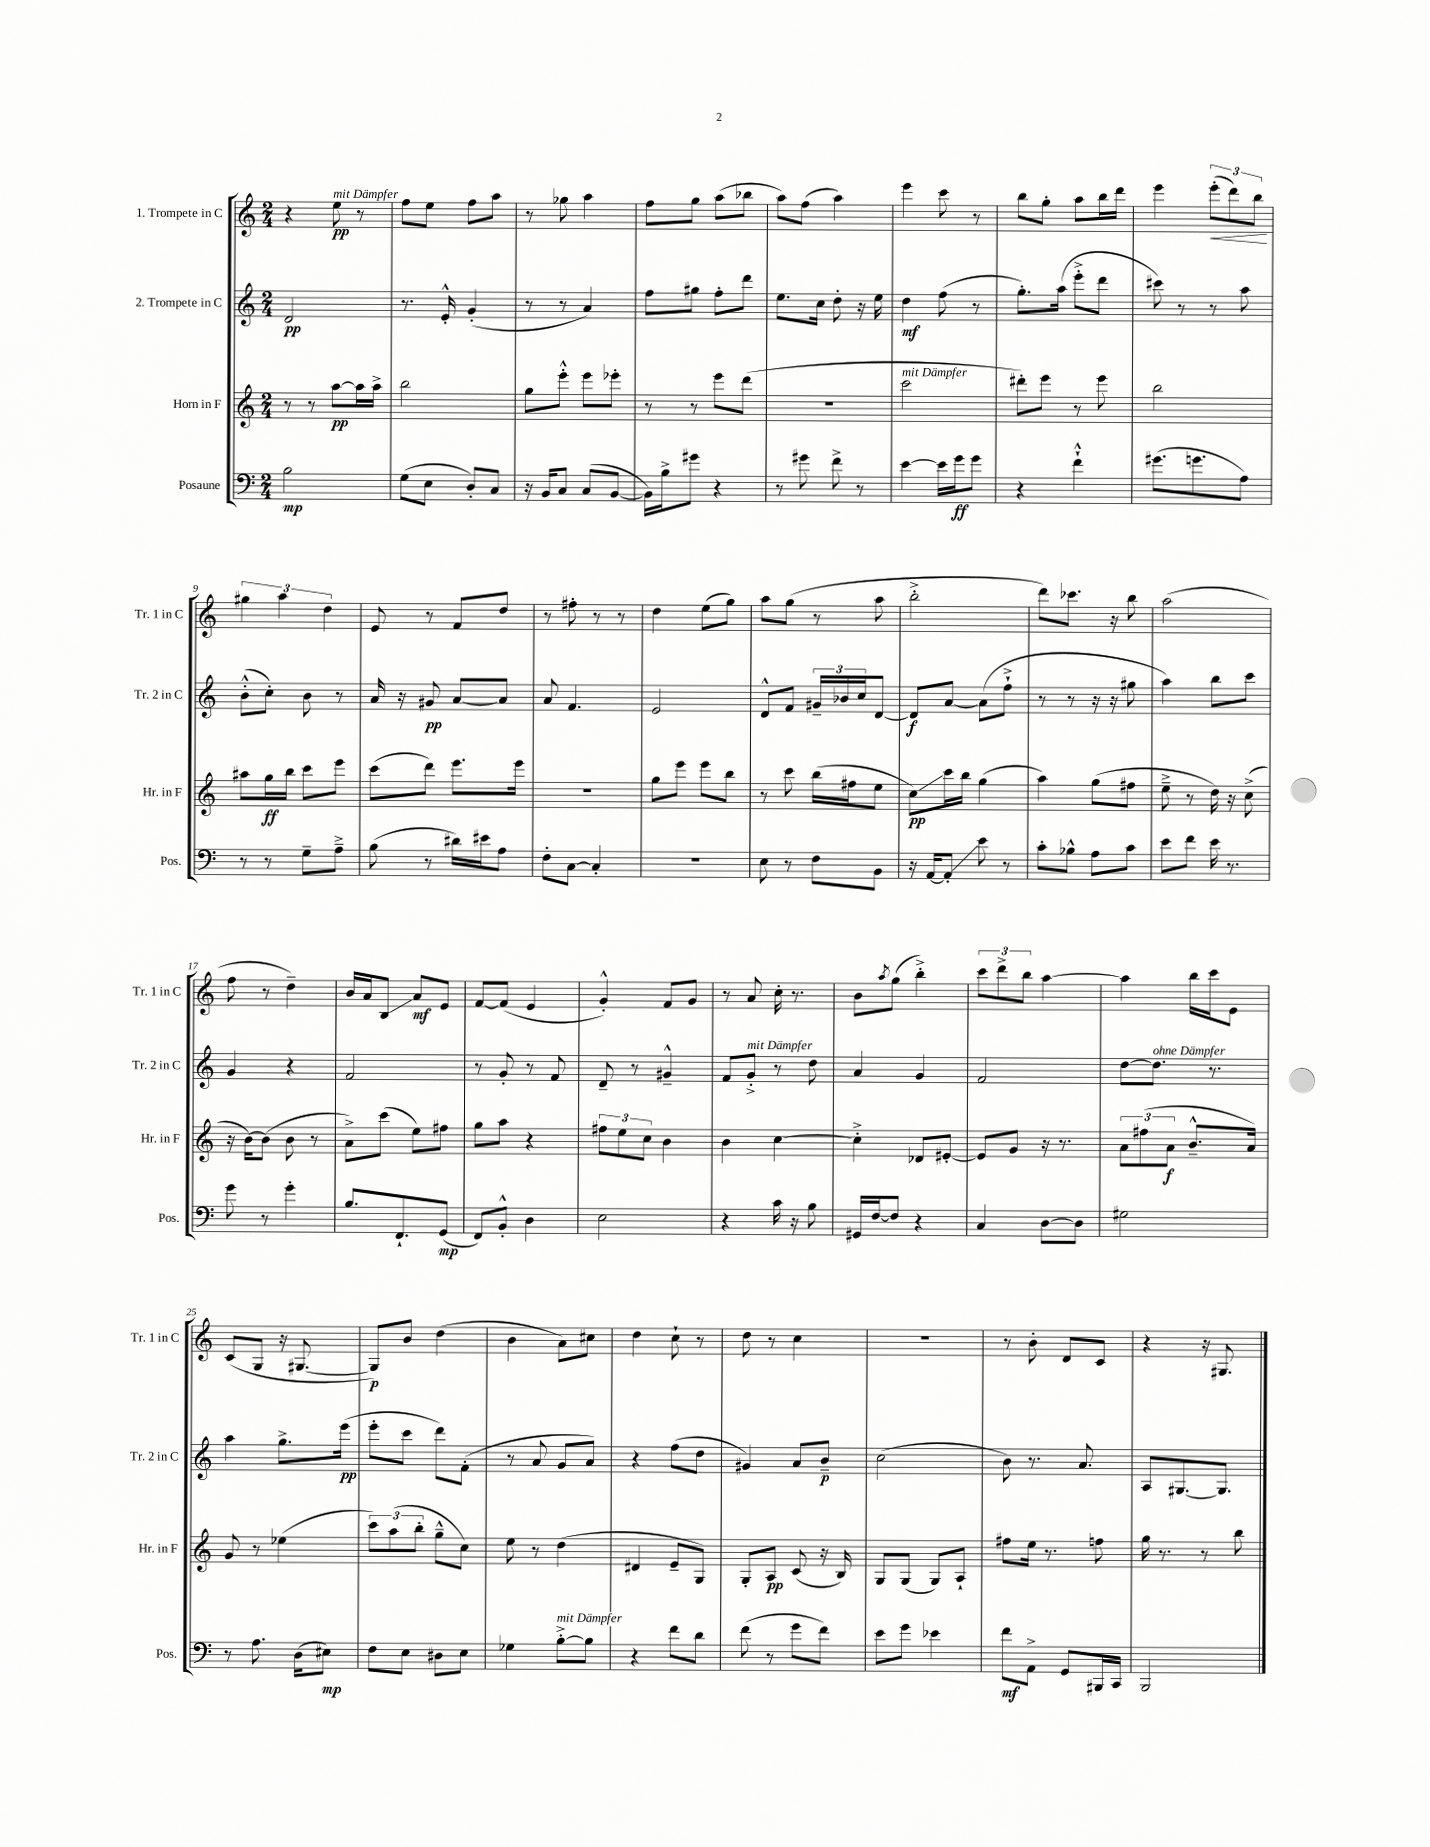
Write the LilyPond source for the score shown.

<<
\new StaffGroup <<
\new Staff = "s0" \with { instrumentName = "1. Trompete in C" shortInstrumentName = "Tr. 1 in C" } {
    \clef treble \key c \major \numericTimeSignature \time 2/4
    r4 e''8\pp^\markup { \italic "mit Dämpfer" } r8 |
    f''8 e''8 f''8 a''8 |
    r8 ges''8 a''4 |
    f''8 g''8 a''8( bes''8 |
    a''8) f''8( a''4) |
    e'''4 c'''8 r8 |
    b''8 g''8-. a''8 b''16 d'''16 |
    e'''4 \tuplet 3/2 { e'''8-.\<( d'''8) b''8\! } |
    \tuplet 3/2 { gis''4 a''4 d''4 } |
    e'8 r8 f'8 d''8 |
    r8 fis''8-. r8 r8 |
    d''4 e''8( g''8) |
    a''8 g''8( r8 a''8 |
    b''2-.-> |
    d'''8) ces'''8. r16 b''8 |
    a''2( |
    f''8 r8 d''4--) |
    b'16 a'16 b8\glissando a'8\mf e'8 |
    f'8~ f'8( e'4 |
    g'4-.-^) f'8 g'8 |
    r8 a'8 c''16-. r8. |
    b'8 \acciaccatura { a''8 } g''8( b''4-.->) |
    \tuplet 3/2 { c'''8 d'''8-> b''8 } a''4~ |
    a''4 b''16 c'''16 e'8 |
    c'8( g8 r16 gis8.~ |
    gis8\p) b'8 d''4( |
    b'4 a'8) cis''8 |
    d''4 c''8-! r8 |
    d''8 r8 c''4 |
    R2 |
    r8 b'8-. d'8 c'8 |
    r4 r16 gis8. \bar "|." |
}
\new Staff = "s1" \with { instrumentName = "2. Trompete in C" shortInstrumentName = "Tr. 2 in C" } {
    \clef treble \key c \major \numericTimeSignature \time 2/4
    d'2\pp |
    r8. e'16-.-^ g'4-.( |
    r8 r8 a'4) |
    f''8 gis''8 f''8-. d'''8 |
    e''8. c''16 d''8-. r16 e''16 |
    d''4\mf f''8( r8 |
    g''8.-.) a''16( e'''8-.-> d'''8 |
    cis'''8) r8 r8 a''8 |
    b'8-.-^( c''8-.) b'8 r8 |
    a'16 r16 gis'8\pp a'8~ a'8 |
    a'8 f'4. |
    e'2 |
    d'8-^ f'8 \tuplet 3/2 { gis'16-- bes'16 c''16 } d'8~ |
    d'8\f a'8~ a'8( f''8-!-> |
    r8 r8 r16 r16 gis''8 |
    a''4) b''8 c'''8 |
    g'4 r4 |
    f'2 |
    r8 g'8-. r8 f'8 |
    d'8-- r8 gis'4---^ |
    f'8 g'8-.->^\markup { \italic "mit Dämpfer" } r8 d''8 |
    a'4 g'4 |
    f'2 |
    d''8~ d''8.^\markup { \italic "ohne Dämpfer" } r8. |
    a''4 g''8.-> e'''16\pp( |
    e'''8-. c'''8 d'''8) f'8-.( |
    r8 a'8 g'8 a'8) |
    r4 f''8( d''8 |
    gis'4) a'8 b'8--\p |
    c''2( |
    b'8) r8. a'8. |
    a8 gis8.~ gis8. \bar "|." |
}
\new Staff = "s2" \with { instrumentName = "Horn in F" shortInstrumentName = "Hr. in F" } {
    \clef treble \key c \major \numericTimeSignature \time 2/4
    r8 r8 a''8~\pp a''16 a''16-> |
    b''2 |
    g''8 e'''8-.-^ e'''8 ees'''8-. |
    r8 r8 e'''8 d'''8( |
    r2 |
    c'''2^\markup { \italic "mit Dämpfer" } |
    dis'''8-.) e'''8 r8 e'''8 |
    b''2 |
    ais''8 g''16\ff b''16 c'''8 e'''8 |
    c'''8( d'''8) e'''8. e'''16 |
    R2 |
    g''8 e'''8 e'''8 b''8 |
    r8 c'''8 b''16( fis''16 e''8 |
    c''8\glissando\pp) c'''16 b''16 g''4( |
    a''4) g''8( fis''8 |
    e''8---> r8 d''16) r16 c''8->( |
    r16 b'16~) b'8( b'8 r8 |
    a'8->) c'''8( e''8) fis''8 |
    g''8 a''8 r4 |
    \tuplet 3/2 { fis''8 e''8 c''8 } b'4 |
    b'4 c''4~ |
    c''4-.-> des'8 eis'8~-. |
    eis'8 g'8 r16 r8. |
    \tuplet 3/2 { a'8 fis''8( a'8\f } b'8.---^ a'16) |
    g'8 r8 ees''4( |
    \tuplet 3/2 { c'''8) a''8( b''8-. } g''8---^ c''8) |
    e''8 r8 d''4( |
    dis'4 e'8-- g8) |
    g8-. a8\pp c'8( r16 b16) |
    g8 g8( g8) a8-! |
    fis''8 e''16 r8. f''8 |
    g''16 r8. r8 b''8 \bar "|." |
}
\new Staff = "s3" \with { instrumentName = "Posaune" shortInstrumentName = "Pos." } {
    \clef bass \key c \major \numericTimeSignature \time 2/4
    b2\mp |
    g8( e8 d8-.) c8 |
    r16 b,16 c8 c8( b,8~ |
    b,16) b16-> gis'8 r4 |
    r8 gis'8 f'8-> r8 |
    e'4~ e'16 g'16\ff g'8 |
    r4 f'4-!-^ |
    gis'8.( g'8. a8) |
    r8 r8 g8-- a8---> |
    b8( r8 dis'16) eis'16 a8 |
    f8-. c8~ c4-. |
    r2 |
    e8 r8 f8 b,8 |
    r16 a,16~ a,8-.\glissando e'8 r8 |
    c'8-. bes8-^ a8 c'8 |
    e'8 f'8 e'16 r8. |
    g'8 r8 g'4-. |
    b8. f,8.-! g,8\mp( |
    f,8) b,8-.-^ d4 |
    e2 |
    r4 c'16 r16 b8 |
    gis,16 f16~ f8 r4 |
    c4 d8~ d8 |
    gis2 |
    r8 a8. d16( eis8\mp) |
    f8 e8 dis8 e8 |
    ges4 b8~-.->^\markup { \italic "mit Dämpfer" } b8 |
    r4 f'8 d'8 |
    f'8( r8 g'8 f'8) |
    e'8 g'8 ees'4 |
    f'8\mf a,8-> g,8 bis,,16 c,16 |
    b,,2 \bar "|." |
}
>>
>>
